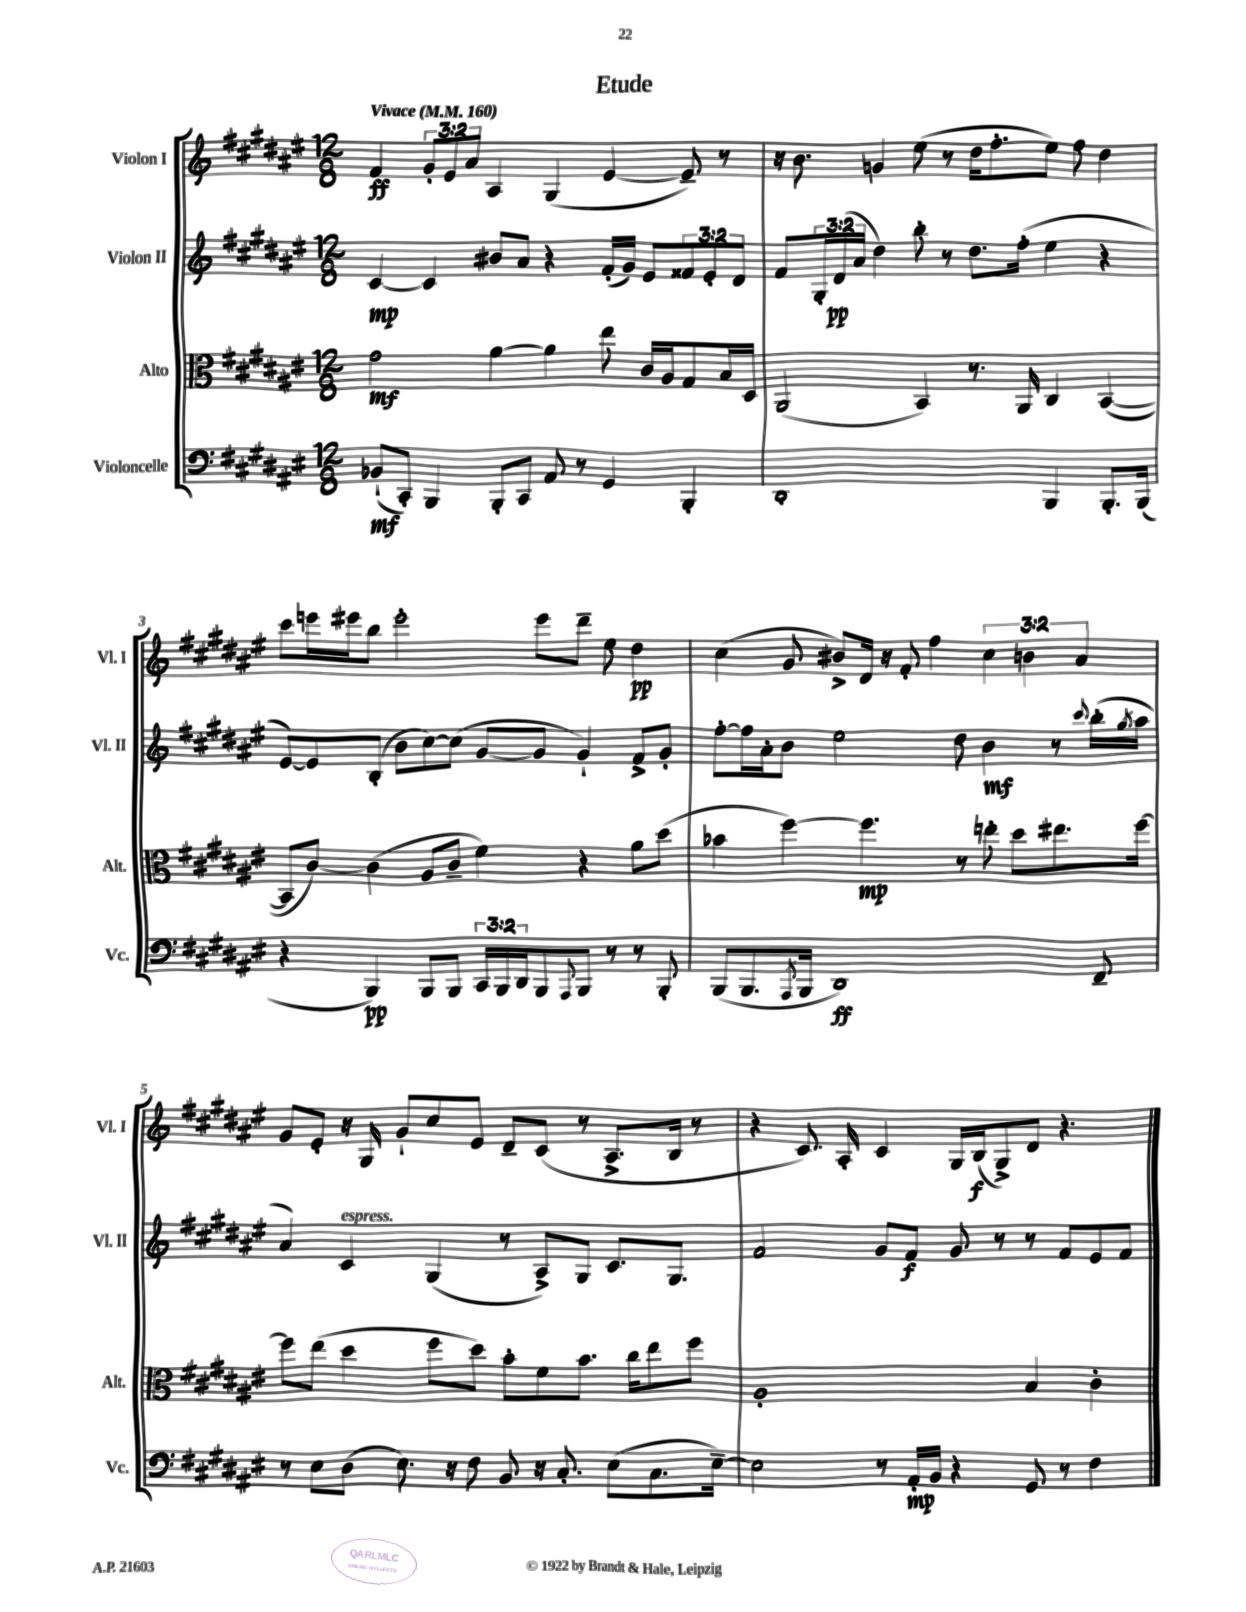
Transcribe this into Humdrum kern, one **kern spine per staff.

**kern	**dynam	**kern	**dynam	**kern	**dynam	**kern	**dynam
*part4	*part4	*part3	*part3	*part2	*part2	*part1	*part1
*staff4	*staff4	*staff3	*staff3	*staff2	*staff2	*staff1	*staff1
*I"Violoncelle	*	*I"Alto	*	*I"Violon II	*	*I"Violon I	*
*I'Vc.	*	*I'Alt.	*	*I'Vl. II	*	*I'Vl. I	*
*clefF4	*	*clefC3	*	*clefG2	*	*clefG2	*
*k[f#c#g#d#a#e#]	*	*k[f#c#g#d#a#e#]	*	*k[f#c#g#d#a#e#]	*	*k[f#c#g#d#a#e#]	*
*M12/8	*	*M12/8	*	*M12/8	*	*M12/8	*
*MM160	*	*MM160	*	*MM160	*	*MM160	*
=1	=1	=1	=1	=1	=1	=1	=1
!	!	!	!	!	!	!LO:TX:a:B:t=Vivace	!
(8BB-X`/L	mf	2g#\	mf	[4c#/	mp	4f#/	ff
8CC#'/J)	.	.	.	.	.	.	.
4BBB/	.	.	.	4c#/]	.	12g#'/L	.
.	.	.	.	.	.	12e#/	.
.	.	.	.	.	.	12a#/J	.
8BBB'/L	.	[4a#\	.	8b#X/L	.	4A#/	.
8CC#/J	.	.	.	8a#/J	.	.	.
8AA#/	.	4a#\]	.	4r	.	(4G#/	.
8r	.	.	.	.	.	.	.
4GG#/	.	8ee#\	.	(16f#'/LL	.	[4e#/	.
.	.	.	.	16g#/JJ)	.	.	.
.	.	16c#/LL	.	8e#/L	.	.	.
.	.	16A#/J	.	.	.	.	.
4BBB'/	.	8G#/	.	12f##X/	.	8e#~/])	.
.	.	.	.	12e#'/	.	.	.
.	.	16B/L	.	.	.	8r	.
.	.	.	.	12d#/J	.	.	.
.	.	16D#/JJ	.	.	.	.	.
=2	=2	=2	=2	=2	=2	=2	=2
1DD#'	.	(2AA#/	.	8f#/L	.	16r	.
.	.	.	.	.	.	8.b\	.
.	.	.	.	24G#'/L	.	.	.
.	.	.	.	(24d#/	pp	.	.
.	.	.	.	24a#/JJ	.	.	.
.	.	.	.	4dd#\)	.	4gn/	.
.	.	4BB/)	.	8bb'\	.	(8ee#\	.
.	.	.	.	8r	.	8r	.
.	.	8.r	.	8.dd#\L	.	16dd#\KL	.
.	.	.	.	.	.	8.ff#'\	.
.	.	16AA#/	.	(16ff#'\Jk	.	.	.
4BBB/	.	4C#/	.	4ee#\	.	8ee#\J)	.
.	.	.	.	.	.	8ff#\	.
8.BBB'/L	.	([4BB/	.	4r	.	4dd#\	.
(16BBB/Jk	.	.	.	.	.	.	.
!!LO:LB:g=z
=3	=3	=3	=3	=3	=3	=3	=3
4r	.	8BB/L]	.	[8e#/L)	.	8ccc#\L	.
.	.	[8c#/J)	.	8e#/]	.	16eeen\L	.
.	.	.	.	.	.	16eee#X\J	.
4BBB/)	pp	(4c#\]	.	(8B'/J	.	8bb\J	.
.	.	.	.	8b\L	.	2eee#'\	.
8BBB/L	.	8A#/L	.	[8cc#\)	.	.	.
8BBB/J	.	8c#~/J	.	(8cc#\J]	.	.	.
24CC#/LL	.	4f#\)	.	[8g#/L	.	.	.
24BBB/	.	.	.	.	.	.	.
24DD#/J	.	.	.	.	.	.	.
8BBB/	.	.	.	8g#/J]	.	8eee#\L	.
8qqAAA#/	.	.	.	.	.	.	.
8BBB/J	.	4r	.	4g#`/)	.	8ddd#~\J	.
8r	.	.	.	.	.	8ee#\	.
8r	.	8a#\L	.	8f#^/L	.	4dd#\	pp
8BBB'/	.	(8dd#\J	.	8g#'/J	.	.	.
=4	=4	=4	=4	=4	=4	=4	=4
(8BBB/L	.	4b-X\	.	[8ff#'\L	.	(4cc#\	.
8.BBB/	.	.	.	16ff#\L]	.	.	.
.	.	.	.	16a#'\J	.	.	.
.	.	[4ff#\)	.	8b\J	.	8g#/	.
8qAAA#/	.	.	.	.	.	.	.
16BBB/Jk	.	.	.	.	.	.	.
1DD#)	ff	.	.	2ee#\	.	8b#X^/L)	.
.	.	4.ff#\]	mp	.	.	16d#/Jk	.
.	.	.	.	.	.	16r	.
.	.	.	.	.	.	8f#'/	.
.	.	.	.	.	.	4ff#\	.
.	.	8r	.	8dd#\	.	.	.
.	.	8een'\	.	4b\	mf	6cc#\	.
.	.	8dd#\L	.	.	.	.	.
.	.	.	.	.	.	6bn\	.
.	.	8.ee#X\	.	8r	.	.	.
.	.	.	.	.	.	6a#/	.
.	.	.	.	8qqccc#/	.	.	.
8FF#~/	.	.	.	(16bb'\LL	.	.	.
.	.	.	.	8qgg#/	.	.	.
.	.	[16ff#\Jk	.	16aa#\JJ	.	.	.
!!LO:LB:g=z
=5	=5	=5	=5	=5	=5	=5	=5
8r	.	8ff#\L]	.	4a#/)	.	8g#/L	.
8E#\L	.	(8ee#\J	.	.	.	8e#'/J	.
!	!	!	!	!LO:TX:a:i:t=espress.	!	!	!
(8D#\J	.	4dd#\	.	4c#/	.	16r	.
.	.	.	.	.	.	16G#/	.
8.E#\)	.	.	.	.	.	8g#`/L	.
.	.	8ff#\L	.	(4G#/	.	8cc#/	.
16r	.	.	.	.	.	.	.
8F#\	.	8dd#\J)	.	.	.	8e#/J	.
8BB/	.	8b'\L	.	8r	.	8d#~/L	.
16r	.	8f#\	.	8A#^/L)	.	(8c#/J	.
8.C#'/	.	.	.	.	.	.	.
.	.	8.b\J	.	8G#/J	.	8r	.
(8E#\L	.	.	.	8.c#/L	.	8.A#^/L	.
.	.	16cc#\KL	.	.	.	.	.
8.C#\	.	8ee#\	.	.	.	.	.
.	.	.	.	8.G#/J	.	16B/Jk	.
.	.	8ff#\J	.	.	.	8r	.
[16E#~\Jk)	.	.	.	.	.	.	.
=6	=6	=6	=6	=6	=6	=6	=6
2E#\]	.	1A#'	.	2f#/	.	4r	.
.	.	.	.	.	.	8.c#/)	.
.	.	.	.	.	.	16A#'/	.
8r	.	.	.	8g#/L	.	4c#/	.
16AA#'/LL	mp	.	.	8f#/J	f	.	.
16BB/JJ	.	.	.	.	.	.	.
4r	.	.	.	8g#/	.	16G#/LL	.
.	.	.	.	.	.	(16B/J	f
.	.	.	.	8r	.	8G#^/)	.
8GG#/	.	4B/	.	8r	.	8d#/J	.
8r	.	.	.	8f#/L	.	4.r	.
4F#\	.	4c#'\	.	8e#/	.	.	.
.	.	.	.	8f#/J	.	.	.
==	==	==	==	==	==	==	==
*-	*-	*-	*-	*-	*-	*-	*-
